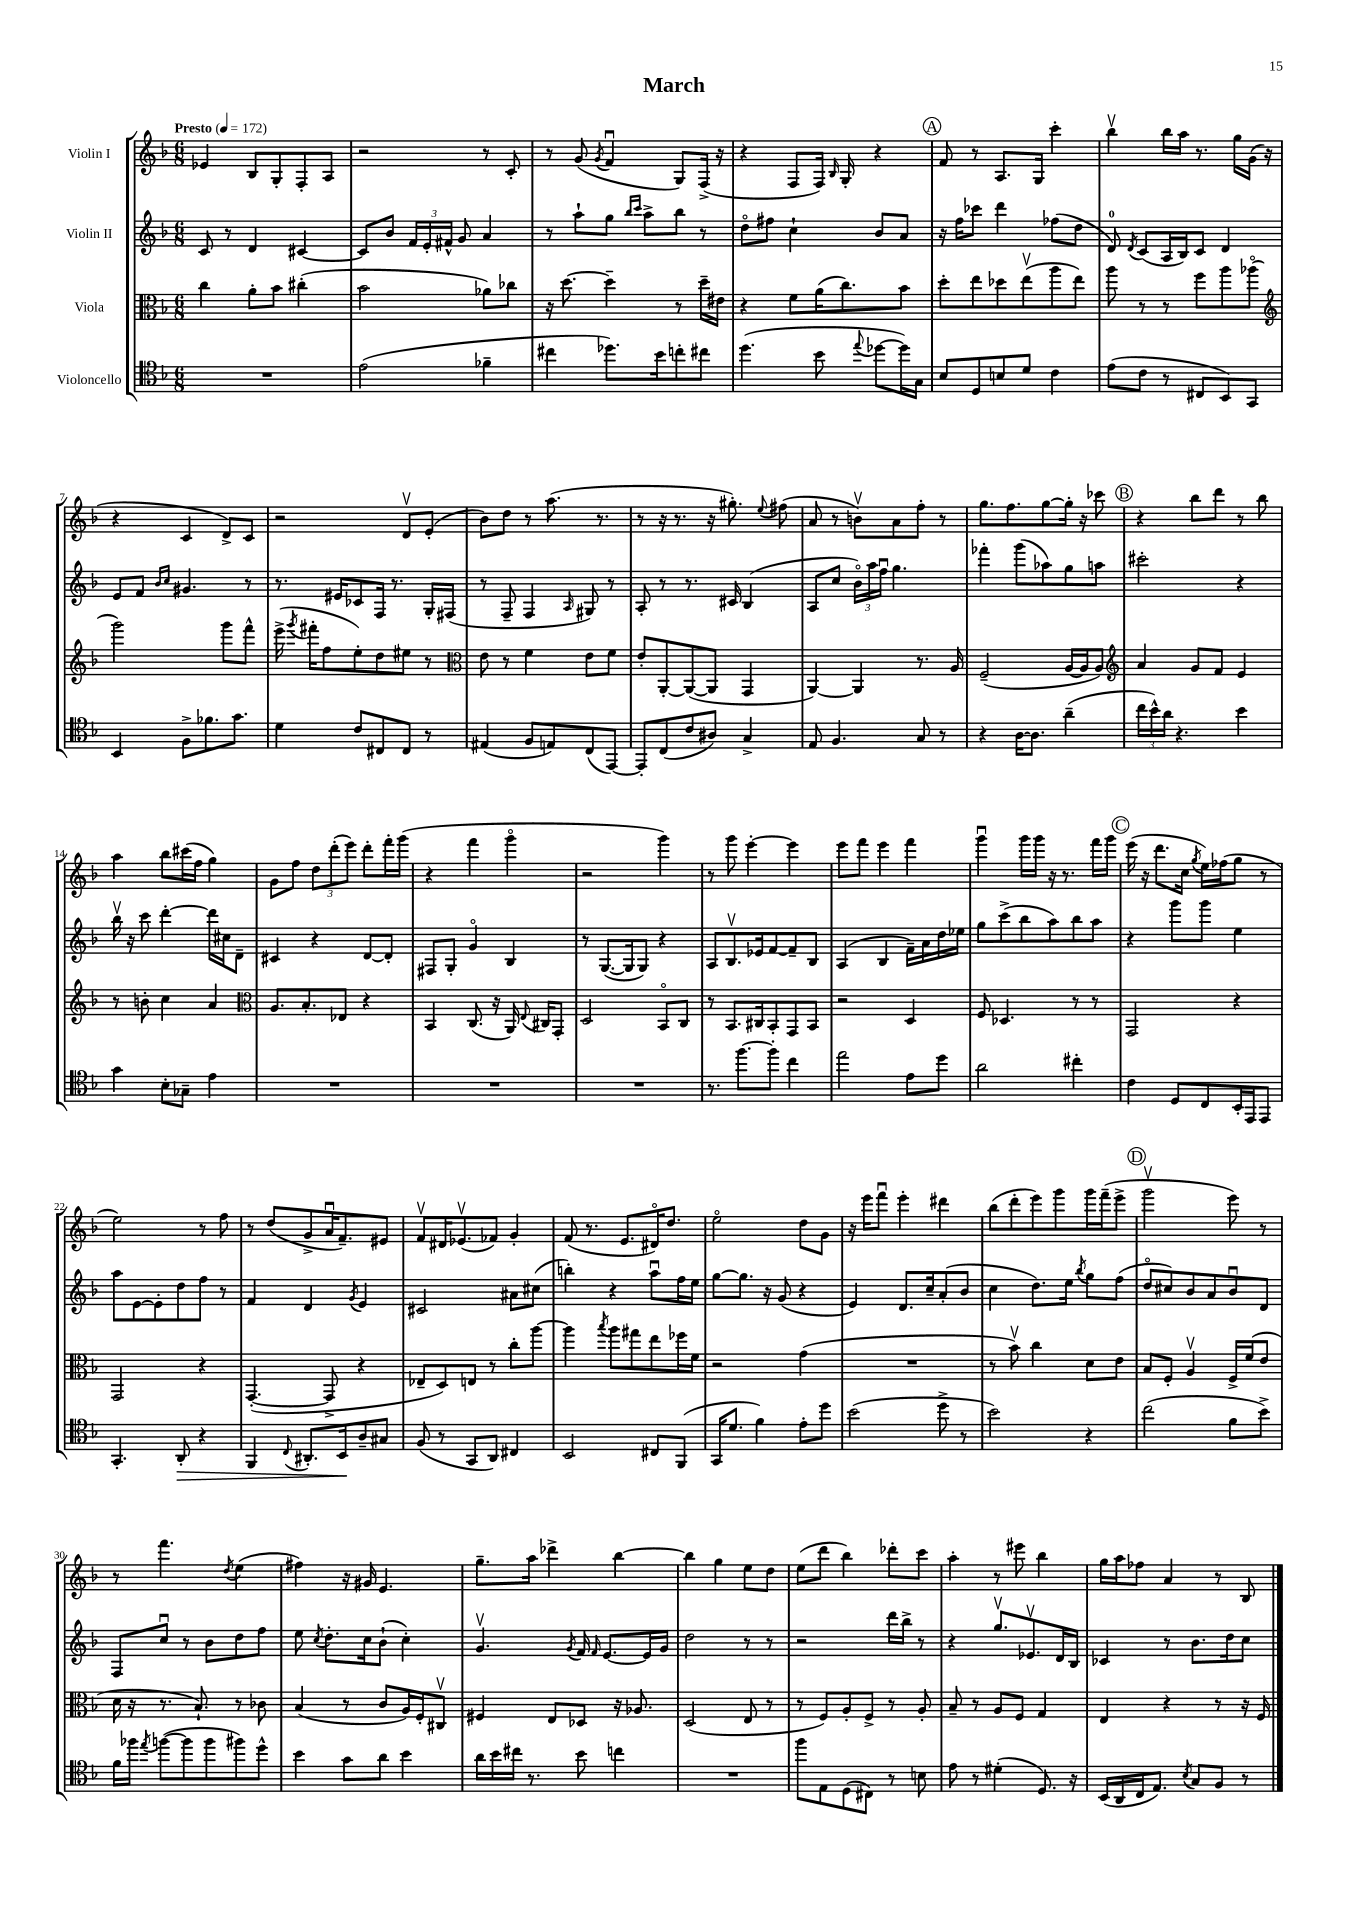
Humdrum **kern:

**kern	**dynam	**kern	**kern	**kern
*part4	*part4	*part3	*part2	*part1
*staff4	*staff4	*staff3	*staff2	*staff1
*I"Violoncello	*	*I"Viola	*I"Violin II	*I"Violin I
*clefC4	*	*clefC3	*clefG2	*clefG2
*k[b-]	*	*k[b-]	*k[b-]	*k[b-]
*M6/8	*	*M6/8	*M6/8	*M6/8
*MM172	*	*MM172	*MM172	*MM172
=1	=1	=1	=1	=1
!	!	!	!	!LO:TX:a:B:t=Presto
2.r	.	4cc\	8c/	4e-X/
.	.	.	8r	.
.	.	8a'\L	4d/	8B-/L
.	.	8b-\J	.	8G'/
.	.	(4cc#X'\	[4c#X/	8F'/
.	.	.	.	8A/J
=2	=2	=2	=2	=2
(2e\	.	2b-\	8c#/L]	2r
.	.	.	8b-/J	.
.	.	.	24f/LL	.
.	.	.	24e'/	.
.	.	.	24f#X^^/JJ	.
.	.	.	8g/	.
4f-X~\	.	8a-X\L)	4a/	8r
.	.	8cc-X\J	.	8c'/
=3	=3	=3	=3	=3
4cc#X\	.	16r	8r	8r
.	.	[8.dd\	.	.
.	.	.	8aa`\L	(8g/
.	.	.	.	8qg/
8.dd-X\L)	.	4dd~\]	8gg\J	4fu/
.	.	.	16qqbb-/LL	.
.	.	.	16qqccc/JJ	.
.	.	.	8aa^\L	.
16b-\k	.	.	.	.
8ccn'\	.	8r	8bb-\J	8G/L)
8cc#X\J	.	16dd~\LL	8r	(16F^/Jk
.	.	16e#X\JJ	.	16r
=4	=4	=4	=4	=4
(4.dd\	.	4r	8dd\L	4r
.	.	.	8ff#X\J	.
.	.	8f\L	4cc`\	8F/L
8b-\	.	(16a\K	.	16F/Jk)
.	.	.	.	16qqB-/
.	.	8.cc\)	.	16G'/
8qqee/	.	.	.	.
[8dd-X\L	.	.	8b-/L	4r
16dd-\L])	.	8b-\J	8a/J	.
16G\JJ	.	.	.	.
!!LO:REH:place=s1:t=A
=5	=5	=5	=5	=5
8B-/L	.	8dd'\L	16r	8f/
.	.	.	16ff\KL	.
8D/	.	8ee\	8ccc-X\J	8r
8Bn/	.	8dd-X\	4ddd\	8.A/L
8d/J	.	(8eev\	.	.
.	.	.	.	16G/Jk
4c\	.	8aa\	(8ff-X\L	4ccc'\
.	.	8ee\J)	8dd\J	.
=6	=6	=6	=6	=6
(8e\L	.	8aa\	8d/)	4bb-v\
.	.	.	8qd/	.
8c\J	.	8r	(8c/L	.
8r	.	8r	16A/L	16bb-\LL
.	.	.	16B-/J)	16aa\JJ
8C#X/L	.	8ff\L	8c/J	8.r
8BB-/)	.	8aa\	4d/	.
.	.	.	.	16gg\LL
8GG/J	.	(8aa-X\J	.	(16g\JJ
.	.	.	.	16r
!!LO:LB:g=z
=7	=7	=7	=7	=7
*	*	*clefG2	*	*
4BB-/	.	2ggg\)	8e/L	4r
.	.	.	8f/J	.
.	.	.	16qqb-/LL	.
.	.	.	16qqcc/JJ	.
8F^\L	.	.	4.g#X/	4c/
8.f-X\	.	.	.	.
.	.	8ggg\L	.	8d^/L)
8.g\J	.	.	.	.
.	.	8fff^^\J	8r	8c/J
=8	=8	=8	=8	=8
4d\	.	(16eee^\	8.r	2r
.	.	8qggg/	.	.
.	.	16fff#X'\KL	.	.
.	.	8ff\	.	.
.	.	.	16e#X/KL	.
8c/L	.	8ee'\)	8c-X/	.
8C#X/	.	8dd\	16F/Jk	.
.	.	.	8.r	.
8C#/J	.	8ee#X\J	.	8dv/L
8r	.	8r	16G'/LL	(8e'/J
.	.	.	(16F#X/JJ	.
=9	=9	=9	=9	=9
*	*	*clefC3	*	*
(4E#X/	.	8e\	8r	8b-\L)
.	.	8r	8F~/	8dd\J
8F/L	.	4f\	4F/	8r
8En/)	.	.	.	(8.aa\
.	.	.	16qqA/	.
(8C/	.	8e\L	8G#X/)	.
.	.	.	.	8.r
[8EE/J)	.	8f\J	8r	.
=10	=10	=10	=10	=10
8EE'/L]	.	8e'/L	8A'/	8r
(8C/	.	[8AA'/	8r	16r
.	.	.	.	8.r
8c/	.	(8AA/_	8.r	.
8A#X/J)	.	8AA/J]	.	16r
.	.	.	16c#X/	8.gg#X'\)
4G^/	.	4GG/	(4B-/	.
.	.	.	.	8qqee/
.	.	.	.	(8ff#X\
=11	=11	=11	=11	=11
8E/	.	[4AA/)	8A/L	8a/
4.F/	.	.	8cc/J	8r
.	.	4AA/]	24b-\LL)	8bnv\L)
.	.	.	24aa\	.
.	.	.	24ffu\JJ	.
.	.	.	4.gg\	8a\
8G/	.	8.r	.	8ff'\J
8r	.	.	.	8r
.	.	16A/	.	.
=12	=12	=12	=12	=12
4r	.	(2F~/	4fff-X'\	8.gg\L
.	.	.	.	8.ff\
[16A\KL	.	.	(8ggg\L	.
8.A\J]	.	.	.	.
.	.	.	8aa-X\)	[8gg\
(4a~\	.	[16A/LL	8gg\	16gg'\Jk]
.	.	16A/J]	.	16r
.	.	8A/J)	8aan\J	8ccc-X\
!!LO:REH:place=s1:t=B
=13	=13	=13	=13	=13
*	*	*clefG2	*	*
24cc\LL	.	4a/	2ccc#X'\	4r
24b-^^\)	.	.	.	.
24a\JJ	.	.	.	.
4.r	.	.	.	.
.	.	8g/L	.	8bb-\L
.	.	8f/J	.	8ddd\J
4b-\	.	4e/	4r	8r
.	.	.	.	8bb-\
!!LO:LB:g=z
=14	=14	=14	=14	=14
4g\	.	8r	16bb-v\	4aa\
.	.	.	16r	.
.	.	8bn'\	8ccc\	.
8B-'\L	.	4cc\	[4ddd'\	8bb-\L
8G-X~\J	.	.	.	(16ccc#X\L
.	.	.	.	16ff\JJ
4e\	.	4a/	16ddd\LL]	4gg\)
.	.	.	16cc#X\J	.
.	.	.	8d~\J	.
=15	=15	=15	=15	=15
*	*	*clefC3	*	*
2.r	.	8.A/L	4c#X/	8g\L
.	.	.	.	8ff\J
.	.	8.B-'/	.	.
.	.	.	4r	12dd\L
.	.	.	.	(12ddd'\
.	.	8E-X/J	.	.
.	.	.	.	12eee\J)
.	.	4r	[8d/L	8ddd'\L
.	.	.	8d'/J]	16fff'\L
.	.	.	.	(16ggg\JJ
=16	=16	=16	=16	=16
2.r	.	4BB-/	8F#X/L	4r
.	.	.	8G'/J	.
.	.	(8.C/	4g/	4fff\
.	.	16r	.	.
.	.	16AA/)	4B-/	4ggg\
.	.	8qqE/	.	.
.	.	16C#X/KL	.	.
.	.	8GG'/J	.	.
=17	=17	=17	=17	=17
2.r	.	2D/	8r	2r
.	.	.	([8.G/L	.
.	.	.	16G/k]	.
.	.	.	8G/J)	.
.	.	8BB-/L	4r	4ggg\)
.	.	8C/J	.	.
=18	=18	=18	=18	=18
8.r	.	8r	8A/L	8r
.	.	8.BB-/L	8.B-v/	8ggg\
[8.ff\L	.	.	.	.
.	.	.	.	[4eee'\
.	.	16C#X/k	16e-X/k	.
8ff'\J]	.	8BB-'/	[8f/	.
4cc\	.	8GG/	8f~/]	4eee\]
.	.	8BB-/J	8B-/J	.
=19	=19	=19	=19	=19
2ee\	.	2r	(4A/	8eee\L
.	.	.	.	8fff\J
.	.	.	4B-/	4eee\
8e\L	.	4D/	16f~\LL)	4fff\
.	.	.	16a\	.
8dd\J	.	.	16dd\	.
.	.	.	16ee-X\JJ	.
=20	=20	=20	=20	=20
2a\	.	8F/	8gg\L	4gggu\
.	.	4.D-X/	(8ccc^\	.
.	.	.	8bb-\	16ggg\LL
.	.	.	.	16ggg\JJ
.	.	.	8aa\)	16r
.	.	.	.	8.r
4cc#X'\	.	8r	8bb-\	.
.	.	8r	8aa\J	16fff\LL
.	.	.	.	16ggg\JJ
!!LO:REH:place=s1:t=C
=21	=21	=21	=21	=21
4c\	.	2GG/	4r	(16eee\
.	.	.	.	16r
.	.	.	.	8.ddd\L
8D/L	.	.	8ggg\L	.
.	.	.	.	16cc\Jk
.	.	.	.	8qgg/
8C/	.	.	8ggg\J	16ee\LL)
.	.	.	.	(16ff-X\J
16BB-'/L	.	4r	4ee\	8gg\J
16EE/J	.	.	.	.
8EE/J	.	.	.	8r
!!LO:LB:g=z
=22	=22	=22	=22	=22
4.GG'/	.	2GG/	8aa\L	2ee\)
.	.	.	[8e\	.
.	.	.	8e'\]	.
!	!LO:HP:b	!	!	!
8AA'/	>	.	8dd\	.
4r	.	4r	8ff\J	8r
.	.	.	8r	8ff\
=23	=23	=23	=23	=23
4FF/	.	([4.GG'/	4f/	8r
.	.	.	.	(8dd/L
8qqC/	.	.	.	.
8.AA#X'/L	.	.	4d/	8g^/
.	.	8GG^/]	.	16au/K
16BB-/k	.	.	.	8.f~/)
.	.	.	8qg/	.
8A~/	]	4r	4e/	.
8G#X/J	.	.	.	8e#X/J
=24	=24	=24	=24	=24
(8F/	.	8E-X~/L	2c#X/	8fv/L
8r	.	8D/)	.	16d#X/K
.	.	.	.	(8.e-Xv/
8GG/L	.	8En/J	.	.
8AA/J)	.	8r	.	8f-X/J)
4C#X/	.	8cc'\L	8a#X\L	4g'/
.	.	[8aa\J	(8cc#X\J	.
=25	=25	=25	=25	=25
2BB-/	.	4aa\]	4bbn'\)	(8f/
.	.	.	.	8.r
.	.	8qbb-/	.	.
.	.	8aa\L	4r	.
.	.	.	.	8.e/L
.	.	8gg#X\	.	.
8C#X/L	.	8ee\	8aau\L	16d#X/K)
.	.	.	.	8.dd/J
(8FF/J	.	16ff-X\L	16ff\L	.
.	.	16f\JJ	16ee\JJ	.
=26	=26	=26	=26	=26
16GG/KL	.	2r	[8gg\L	2ee\
8.d/J	.	.	.	.
.	.	.	8.gg\J]	.
4f\)	.	.	.	.
.	.	.	16r	.
.	.	.	(8g/	.
8e'\L	.	(4g\	4r	8dd\L
8dd\J	.	.	.	8g\J
=27	=27	=27	=27	=27
(2b-\	.	2.r	4e/)	16r
.	.	.	.	16eee\KL
.	.	.	.	8fffu\J
.	.	.	8.d/L	4eee'\
.	.	.	16cc~/k	.
8dd^\	.	.	(8a'/	4ddd#X\
8r	.	.	8b-/J	.
=28	=28	=28	=28	=28
2b-\)	.	8r	4cc\	(8bb-\L
.	.	8b-v\)	.	8ddd'\
.	.	4cc\	8.dd\L)	8eee\)
.	.	.	.	8ggg\
.	.	.	16ee\Jk	.
.	.	.	8qbb-/	.
4r	.	8d\L	8gg\L	16ggg\L
.	.	.	.	(16fff~\J
.	.	8e\J	(8ff\J	8eee^\J
!!LO:REH:place=s1:t=D
=29	=29	=29	=29	=29
(2cc\	.	8B-/L	8dd/L	2gggv\
.	.	8F'/J	8cc#X/)	.
.	.	4Av/	8b-/	.
.	.	.	8a/	.
8f\L	.	16F^/LL	8b-u/	8eee\)
.	.	(16f/J	.	.
8b-^\J)	.	8e/J	8d/J	8r
!!LO:LB:g=z
=30	=30	=30	=30	=30
16f\LL	.	16d\	8F/L	8r
16ff-X\JJ	.	16r	.	.
8qee/	.	.	.	.
([8ffn\L	.	8.r	8ccu/J	4.fff\
8ff\]	.	.	8r	.
.	.	8.B-`/)	.	.
8ff\	.	.	8b-\L	.
.	.	.	.	8qdd/
8ff#X\)	.	8r	8dd\	(4ee\
8dd^^\J	.	8c-X\	8ff\J	.
=31	=31	=31	=31	=31
4b-\	.	(4B-/	8ee\	4ff#X\)
.	.	.	8qcc/	.
.	.	.	8.dd'\L	.
8g\L	.	8r	.	16r
.	.	.	16cc\k	16g#X/
8a\J	.	8c/L	(8b-`\J	4.e/
4b-\	.	16A/L)	4cc'\)	.
.	.	16F'/J	.	.
.	.	8C#Xv/J	.	.
=32	=32	=32	=32	=32
16a\LL	.	4F#X/	4.gv/	8.gg~\L
16b-\	.	.	.	.
16cc#X\JJ	.	.	.	.
8.r	.	.	.	16aa\Jk
.	.	8E/L	.	4ddd-X^\
.	.	.	8qg/	.
8b-\	.	8D-X/J	16f/	.
.	.	.	16qqf/	.
.	.	.	[8.e/L	.
4ccn\	.	16r	.	[4bb-\
.	.	8.A-X/	.	.
.	.	.	16e/L]	.
.	.	.	16g/JJ	.
=33	=33	=33	=33	=33
2.r	.	(2D/	2dd\	4bb-\]
.	.	.	.	4gg\
.	.	8E/	8r	8ee\L
.	.	8r	8r	8dd\J
=34	=34	=34	=34	=34
8ff\L	.	8r	2r	(8ee\L
8E\	.	8F/L)	.	8ddd\J
(8D\	.	8A'/	.	4bb-\)
8C#X\J)	.	8F^/J	.	.
8r	.	8r	16ddd\LL	8ddd-X'\L
.	.	.	16bb-^\JJ	.
8Bn\	.	8A'/	8r	8ccc\J
=35	=35	=35	=35	=35
8e\	.	8B-~/	4r	4aa'\
8r	.	8r	.	.
(4d#X'\	.	8A/L	8.ggv/L	8r
.	.	8F/J	.	8eee#X\
.	.	.	8.e-Xv/	.
8.D/)	.	4G/	.	4bb-\
.	.	.	16d/L	.
16r	.	.	16B-/JJ	.
=36	=36	=36	=36	=36
(16BB-/LL	.	4E/	4c-X/	16gg\LL
16AA/	.	.	.	16aa\J
16C/J	.	.	.	8ff-X\J
8.E/J)	.	.	.	.
.	.	4r	8r	4a/
8qB-/	.	.	.	.
8G/L	.	.	8.b-\L	.
8F/J	.	8r	.	8r
.	.	.	16dd\k	.
8r	.	16r	8cc\J	8B-/
.	.	16F/	.	.
==	==	==	==	==
*-	*-	*-	*-	*-
